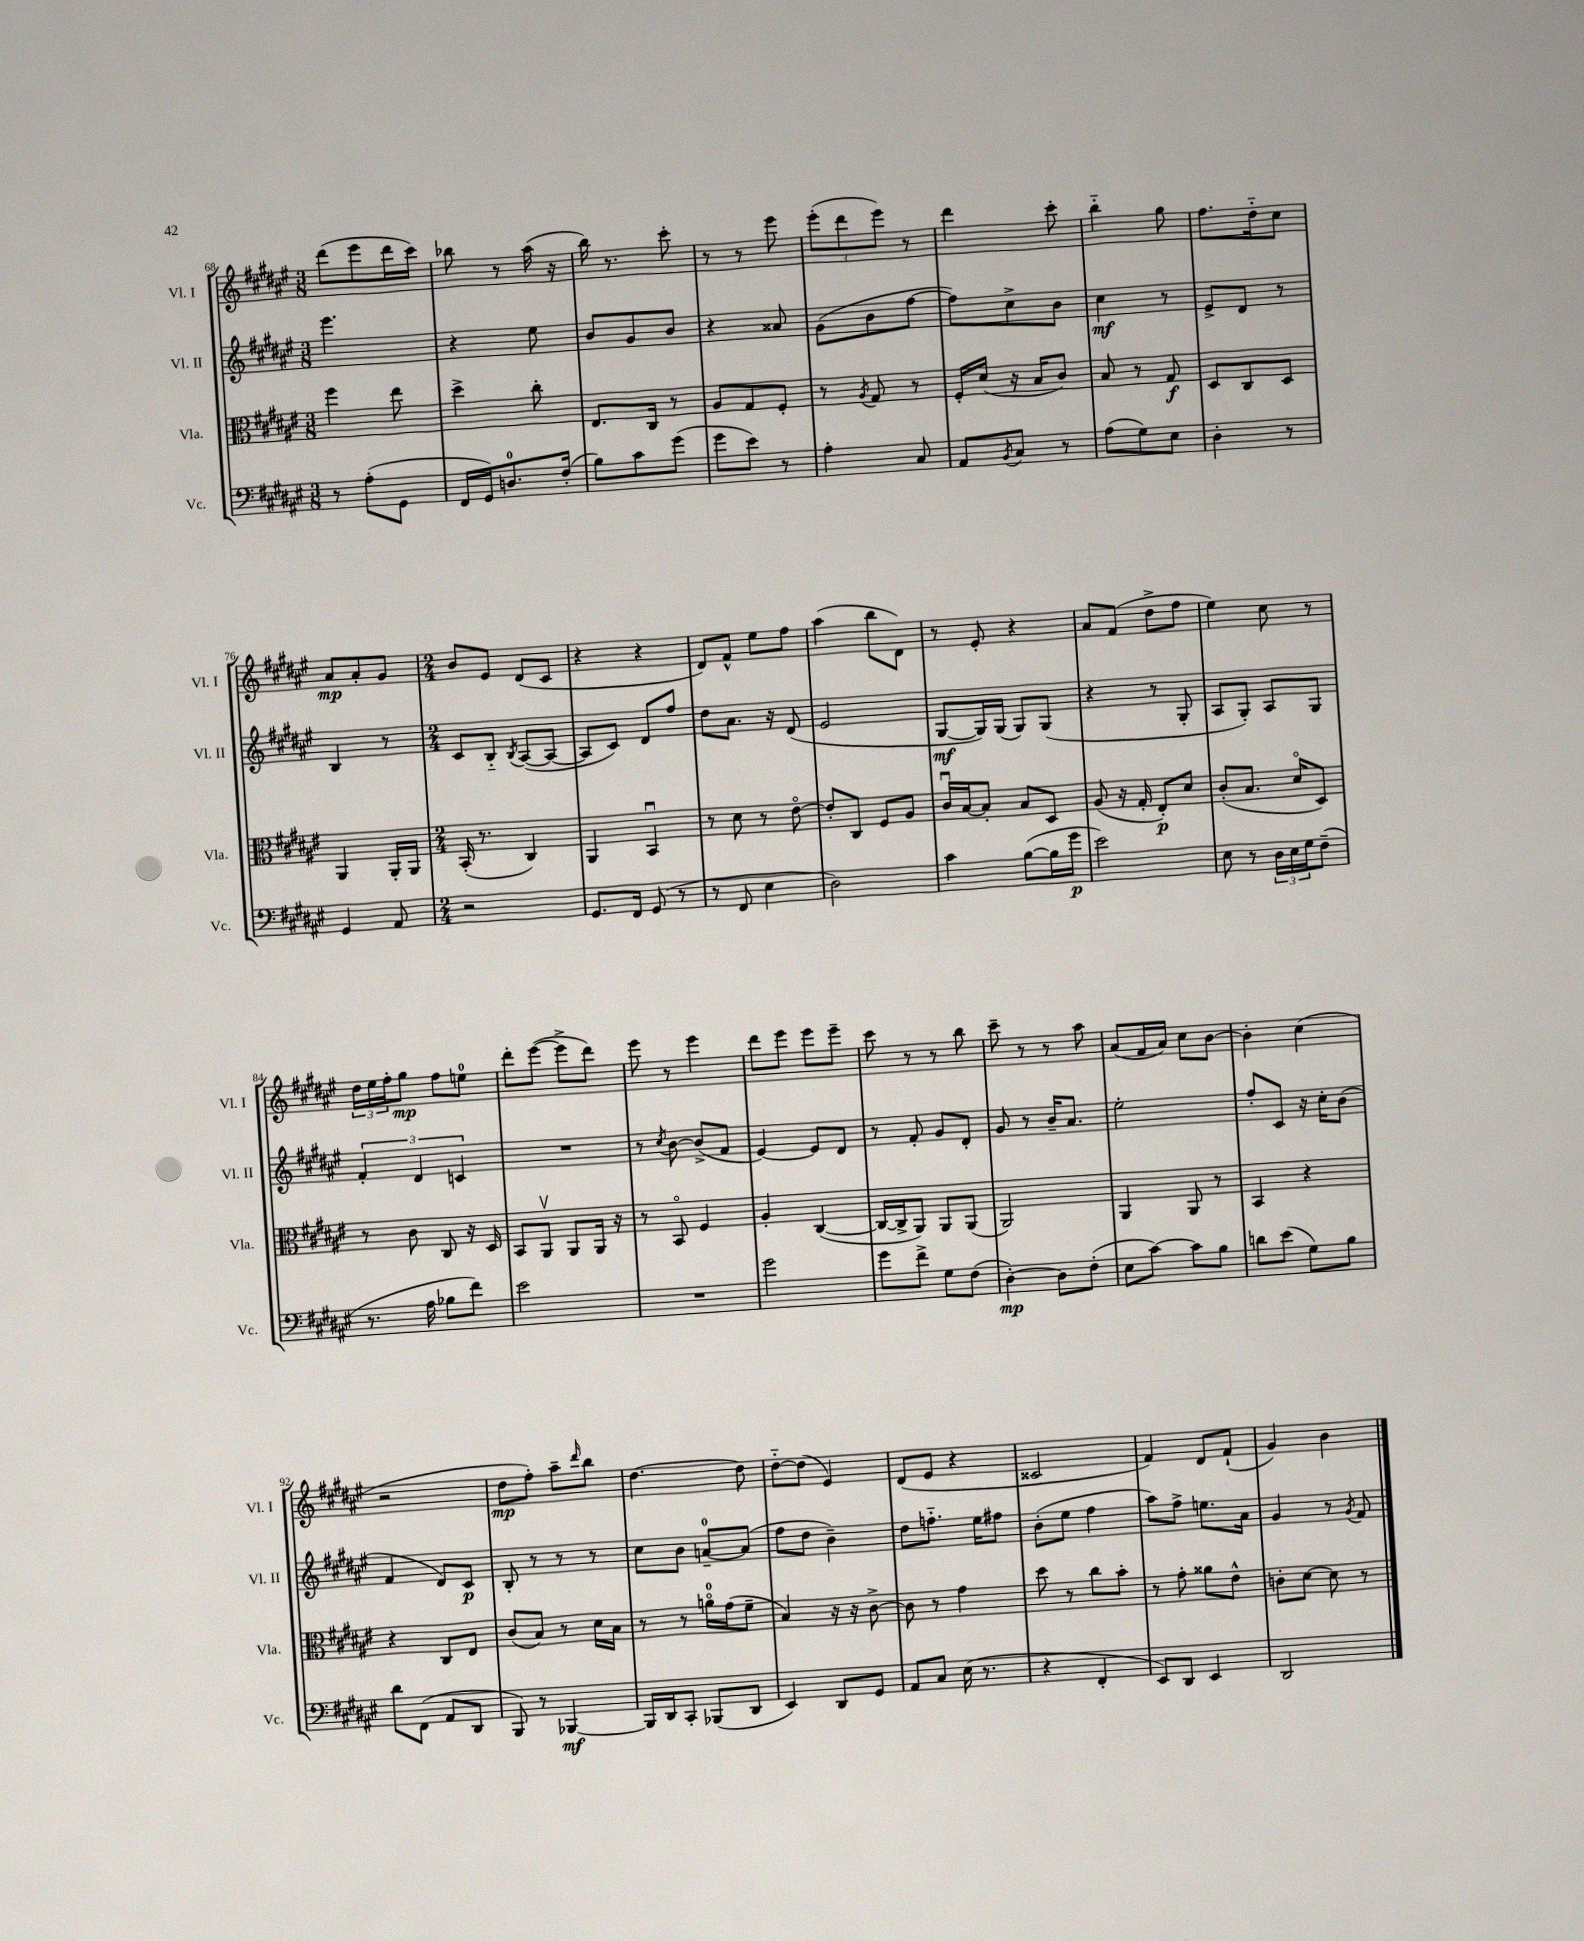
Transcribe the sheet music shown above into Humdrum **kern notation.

**kern	**kern	**kern	**kern
*staff4	*staff3	*staff2	*staff1
*clefF4	*clefC3	*clefG2	*clefG2
*k[f#c#g#d#a#e#]	*k[f#c#g#d#a#e#]	*k[f#c#g#d#a#e#]	*k[f#c#g#d#a#e#]
*M3/8	*M3/8	*M3/8	*M3/8
8r	4ff#	4.eee#	(8ddd#
(8A#'	.	.	8eee#
8GG#	8ee#	.	16ddd#
.	.	.	16ccc#)
=	=	=	=
16FF#	4dd#^	4r	8bb-
16GG#)	.	.	.
8.D	.	.	8r
.	8cc#'	8ee#	(16aa#
(16F#'	.	.	16r
=	=	=	=
8B)	8.E#	8b	16bb)
.	.	.	8.r
8c#	.	8g#	.
.	16C#	.	.
(8g#	8r	8b	8ccc#'
=	=	=	=
8g#	8A#	4r	8r
8e#)	8G#	.	8r
8r	8F#'	8a##	8eee#
=	=	=	=
4A#'	8r	(8g#	(12eee#'
.	.	.	12ddd#
.	8qA#	.	.
.	8G#	8b	.
.	.	.	12eee#)
8C#	8r	[8ff#	8r
=	=	=	=
8AA#	16F#'	8ff#])	4ddd#
.	(16d#	.	.
8qBB	.	.	.
8C#	16r	8cc#^	.
.	16B	.	.
8r	8c#)	8b	8ccc#'
=	=	=	=
(8A#	8B	4cc#	4bb'~
8G#)	8r	.	.
8E#	8G#	8r	8gg#
=	=	=	=
4D#'	8D#	8e#^	8.ff#
.	8C#	8d#	.
.	.	.	16dd#'~
8r	8D#	8r	8cc#
=	=	=	=
4GG#	4AA#	4B	8a#
.	.	.	8a#'
8AA#	16AA#'	8r	8g#
.	16AA#	.	.
=	=	=	=
*M2/4	*M2/4	*M2/4	*M2/4
2r	(16BB'	8c#	8b
.	8.r	.	.
.	.	8B'~	8e#
.	.	8qB	.
.	4C#)	([8A#	(8d#
.	.	8A#_	8c#
=	=	=	=
8.GG#	4AA#	8A#]	4r
.	.	8c#)	.
16FF#	.	.	.
(8GG#	4BBu	8d#	4r
8r	.	8ff#	.
=	=	=	=
8r	8r	8dd#	8d#)
8FF#	8d#	8.a#	8f#^^
4E#	8r	.	8ee#
.	.	16r	.
.	[8e#o	(8d#	8ff#
=	=	=	=
2D#)	8e#']	2e#	(4aa#
.	8C#	.	.
.	8F#	.	8bb
.	8A#	.	8d#)
=	=	=	=
4c#	16c#u	[8G#	8r
.	[16B	.	.
.	8B']	16G#])	8e#'
.	.	(16G#	.
([8B	8B	8G#)	4r
16B]	8D#	(8G#	.
16g#	.	.	.
=	=	=	=
2e#)	(8A#	4r	8a#
.	16r	.	(8f#
.	16G#'	.	.
.	8E#')	8r	8dd#^
.	8d#	8G#'	8ff#
=	=	=	=
8E#	(8c#'	8A#	4ee#)
8r	8.B	8G#')	.
24D#	.	8A#	8cc#
24E#	.	.	.
.	16d#o	.	.
24G#	.	.	.
(8F#~	8D#)	8G#	8r
=	=	=	=
8.r	8r	6f#'	24dd#
.	.	.	24ee#
.	.	.	24ff#'
.	8c#	.	8gg#
.	.	6d#	.
16A#	.	.	.
8B-	8C#	.	8ff#
.	.	6c	.
8f#)	16r	.	8ee
.	16D#	.	.
=	=	=	=
2e#	8BB	2r	8ddd#'
.	8AA#v	.	([8eee#
.	8AA#	.	8eee#^]
.	16AA#	.	8ddd#)
.	16r	.	.
=	=	=	=
2r	8r	8r	8eee#
.	.	8qcc#	.
.	8BBo	[8b	8r
.	4F#	(8b^]	4eee#
.	.	8f#	.
=	=	=	=
2g#	4A#'	[4e#)	8ddd#
.	.	.	8eee#
.	([4C#	8e#]	8eee#
.	.	8d#	8eee#~
=	=	=	=
8g#	16C#_	8r	8ccc#
.	16C#^]	.	.
8f#^	8AA#)	8f#'	8r
8G#	8AA#	8g#	8r
(8F#	(8AA#	8d#'	8bb
=	=	=	=
[4D#')	2AA#)	8g#	8ccc#~
.	.	8r	8r
8D#]	.	16b~	8r
.	.	8.a#	.
(8F#'	.	.	8aa#
=	=	=	=
8E#	4AA#	2ee#'	(8a#
[8c#)	.	.	16f#
.	.	.	16a#)
8c#]	8AA#	.	8cc#
8B	8r	.	[8b
=	=	=	=
8d	4BB	8ff#'	4b']
(8e#	.	8c#	.
8G#)	4r	16r	(4cc#
.	.	16cc#'	.
8B	.	(8b	.
=	=	=	=
8d#	4r	4f#	2r
(8FF#	.	.	.
8AA#	8C#	8d#)	.
8DD#	8E#	8c#	.
=	=	=	=
8BBB)	(8c#	8B'	8dd#
8r	8B)	8r	8ff#')
[4BBB-	8r	8r	8aa#~
.	.	.	16qqddd#
.	16d#	8r	8bb
.	16B	.	.
=	=	=	=
16BBB-]	8r	8cc#	[4.dd#
16DD#	.	.	.
8CC#'	8r	8b	.
(8BBB-	16ao	[8a~	.
.	(16g#	.	.
8DD#	8f#~	(8a]	8dd#]
=	=	=	=
4EE#)	4B)	8ff#	[8dd#'~
.	.	8dd#	(8dd#]
8DD#	16r	4b~)	4e#)
.	16r	.	.
8GG#	[8c#^	.	.
=	=	=	=
8AA#	8c#]	8dd#	(8d#
8C#	8r	8.ff'~	8e#
(16E#	4g#	.	4r
8.r	.	16ee#	.
.	.	8ff#	.
=	=	=	=
4r	8dd#	(8b'	2c##
.	8r	8ee#	.
4FF#'	8cc#	4ff#	.
.	8b'	.	.
=	=	=	=
8EE#)	8r	8aa#)	4f#)
8DD#	8g#'	8ff#^	.
4EE#	8a##	8.ee	8d#
.	8e#^^	.	(8f#`
.	.	16a#	.
=	=	=	=
2DD#	8c'	4g#	4g#)
.	[8d#	.	.
.	8d#]	8r	4b
.	.	8qg#	.
.	8r	8f#	.
==	==	==	==
*-	*-	*-	*-
